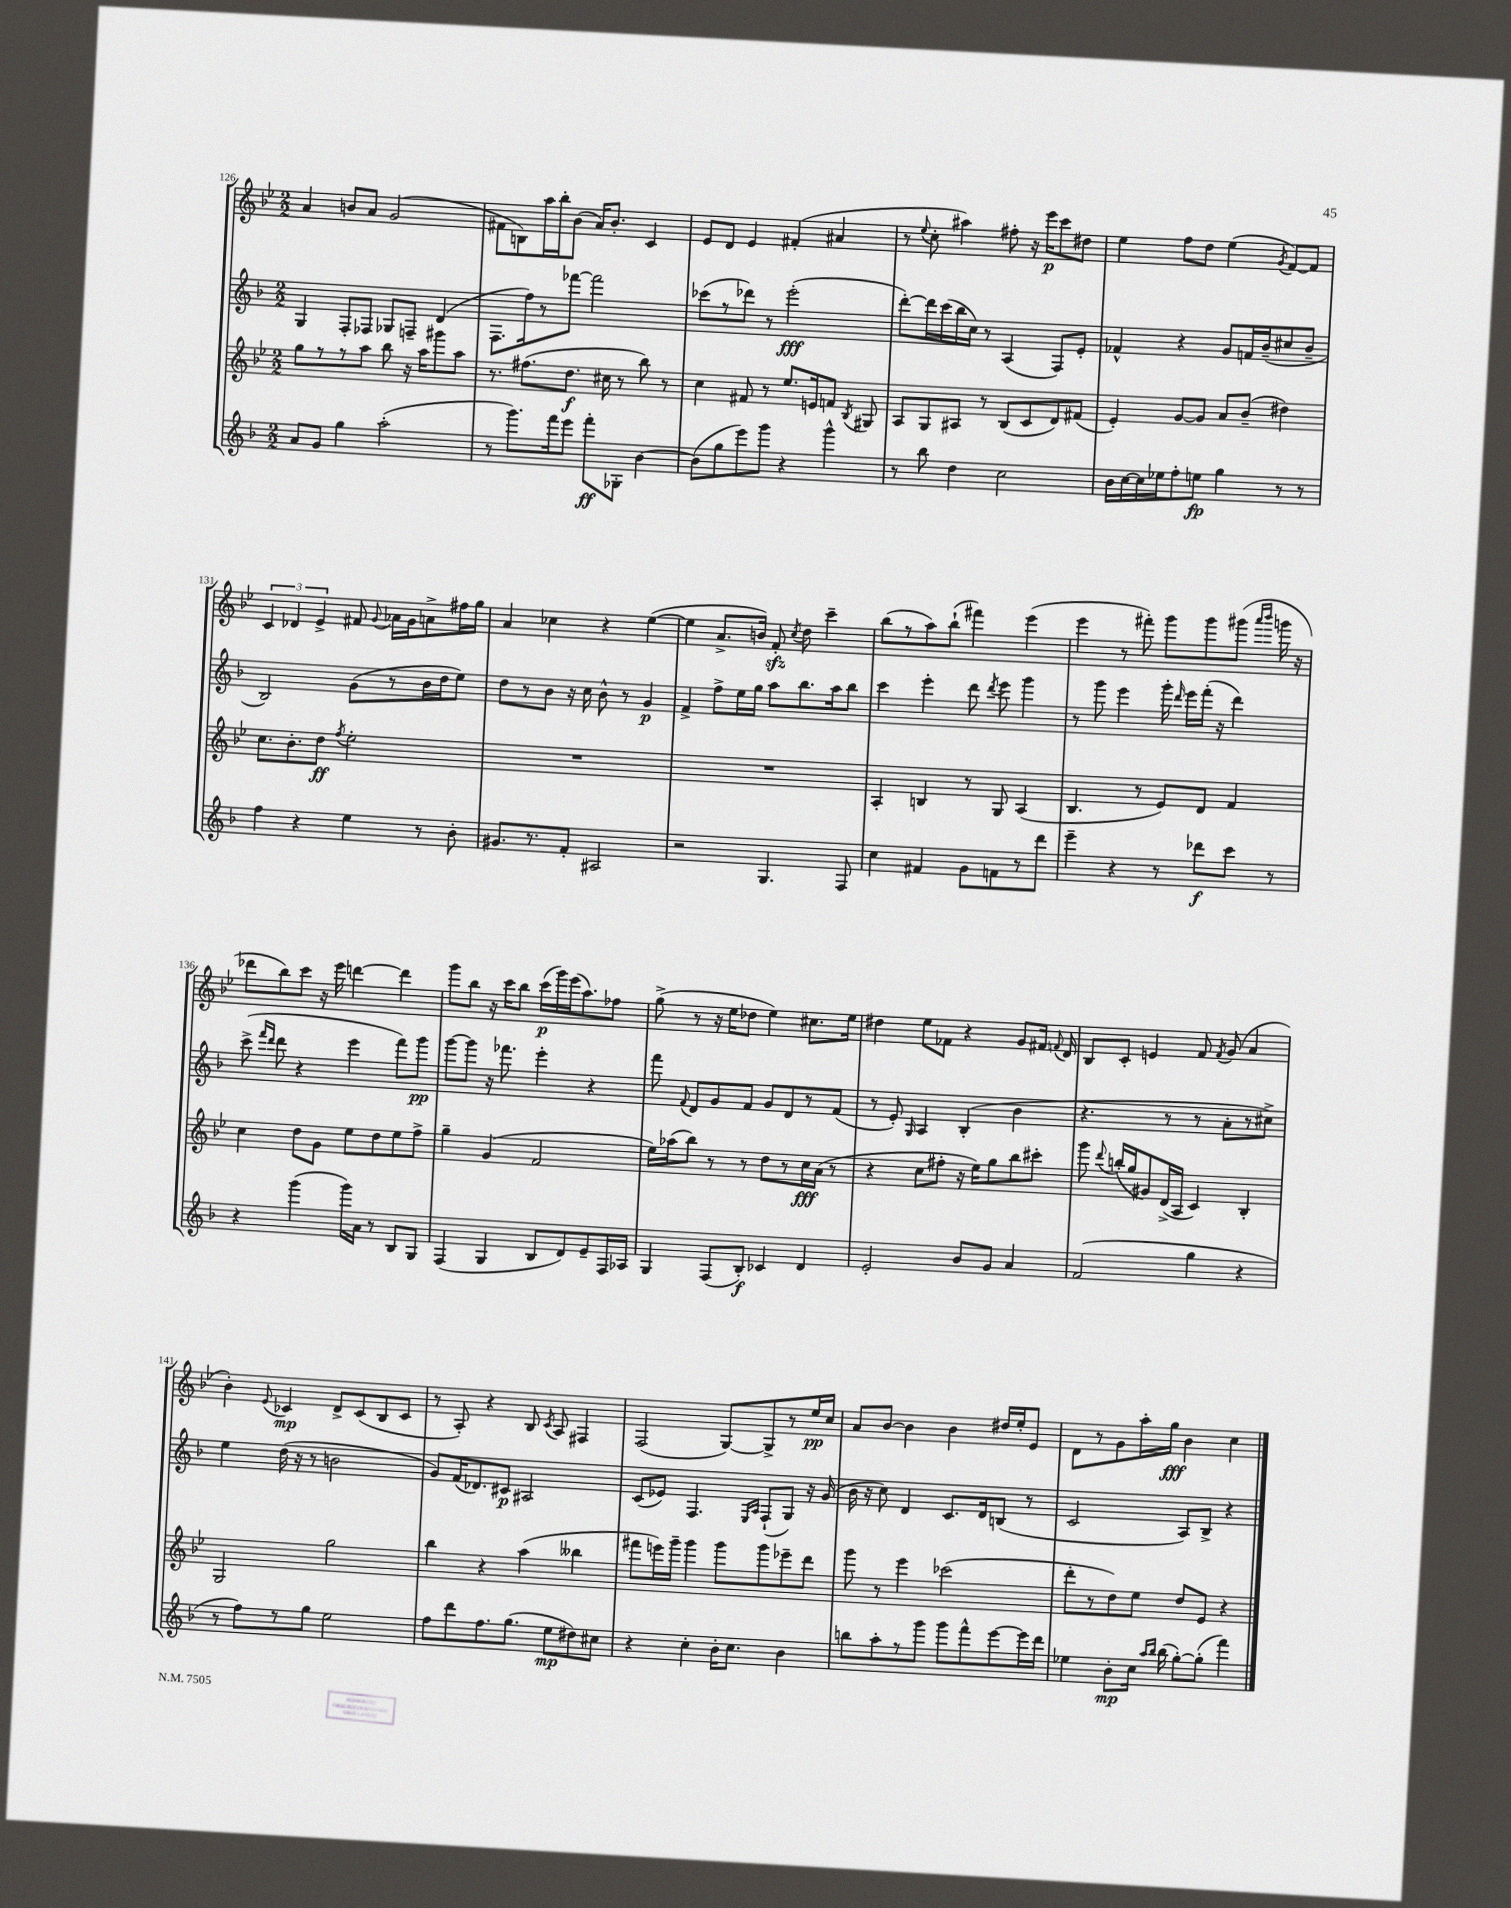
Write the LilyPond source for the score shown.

<<
\new StaffGroup <<
\new Staff = "s0" {
    \clef treble \key bes \major \numericTimeSignature \time 2/2
    \autoBeamOff a'4 b'8[ a'8] g'2( |
    fis'8[ b8) a''16 bes''16-. bes'8]( a'16[) bes'8.]-. c'4 |
    ees'8[ d'8] ees'4 fis'4-.( ais'4 |
    r8 \appoggiatura { ees''8 } c''8-. ais''4) fis''8-. r16 ees'''16[\p c'''8 dis''8] |
    ees''4 f''8[ d''8] ees''4( \acciaccatura { g'8 } f'8[~) f'8] |
    \tuplet 3/2 { c'4 des'4 ees'4-> } fis'8 \appoggiatura { g'8 } aes'16[ g'16 a'8-> fis''16 g''16] |
    a'4 ces''4 r4 ees''4~( |
    ees''4 a'8.[-> b'16]) f'8-.\sfz \acciaccatura { c''8 } d''8 c'''4-- |
    bes''8[( r8 a''8) bes''8]-!( fis'''4) ees'''4( |
    ees'''4 r8 fis'''8-.) g'''8[ g'''8 gis'''8]( \grace { a'''16[ bes'''16] } g'''16 r16 |
    des'''8[ bes''8) c'''8] r16 ees'''16 d'''4~ d'''4 |
    g'''8[ bes''8] r16 c'''16[ bes''8] c'''16[\p( g'''16) ees'''16( a''8.) fes''8] |
    g''8->( r8 r16 ees''16[ des''8] ees''4) cis''8.[ ees''16] |
    dis''4 ees''8[ fes'8] r4 g'8[ fis'16] \appoggiatura { f'8 } d'16 |
    bes8[ c'8]-. e'4 f'8 \acciaccatura { f'8 } g'8( a'4 |
    bes'4-.) \appoggiatura { ees'8 } ces'4\mp d'8[-> ces'8( bes8 ces'8] |
    r8 a8-.) r4 bes8 \acciaccatura { c'8 } a8 fis4 |
    f2( g8[~) g8-> r8 ees''16\pp c''16] |
    a'8[ bes'8]~ bes'4 bes'4 dis''16[ ees''16-. ees'8] |
    d'8[ r8 g'8 a''16-. g''16]\fff bes'4 c''4 \bar "|." |
}
\new Staff = "s1" {
    \clef treble \key f \major \numericTimeSignature \time 2/2
    \autoBeamOff g4 f8[-. fes8] ges8[ f8]-- d'4( |
    f8.[ f''16) r8 fes'''8]~ fes'''2 |
    ces'''8[( r8 des'''8]) r8 e'''2-.\fff( |
    d'''8[~-.) d'''16 c'''16( bes''16 c''16]) r8 a4( f8[) e'8]-. |
    fes'4-^ r4 g'8[ f'16 bes'16--( cis''8 bes'8]-- |
    bes2) g'8[( r8 bes'16 d''16 e''8]) |
    d''8[ r8 bes'8] r16 c''16 bes'8-^ r8 g'4\p |
    f'4-> f''8[-> e''16 g''16] a''8[ bes''8. a''16 bes''8] |
    c'''4 e'''4-. d'''8 \acciaccatura { d'''8 } e'''8 g'''4 |
    r8 g'''8 e'''4 g'''16-. \grace { d'''16 } e'''16[ f'''16]-.( r16 d'''4) |
    c'''8->( \grace { f'''16[ d'''16] } d'''8 r4 e'''4 f'''8[) g'''8]\pp |
    g'''8[~ g'''8] r16 fes'''8. e'''4-. r4 |
    f'''8 \appoggiatura { f'8 } d'8[ g'8 f'8] g'8[ d'8 r8 f'8]( |
    r8 e'8-.) \grace { g16 } a4 bes4-.( bes'4 |
    r4. r8 r8 a'8[-. r8 cis''8]->) |
    e''4 d''16( r16 r8 b'2 |
    g'8[) f'16( des'8.) cis'8]\p ais2 |
    c'8[( ees'8]) f4. \grace { e16[ a16] } f8[-!( g8]) r16 g'16( |
    bes'16 r16 c''8) d'4 c'8.[ d'16 b8]( r8 |
    c'2 a8[) bes8]-> r4 \bar "|." |
}
\new Staff = "s2" {
    \clef treble \key bes \major \numericTimeSignature \time 2/2
    \autoBeamOff g''8[ r8 r8 a''8] bes''8 r16 a''16[ gis'''8 a''8] |
    r8. fis''8.[( d''8.]\f cis''16 r8 bes''8) r8 |
    c''4 fis'8 r8 ees''8.[ e'16 f'8] \acciaccatura { bes8 } gis8 |
    a8[ g8 ais8] r8 bes8[( c'8 d'8) fis'8]( |
    ees'4-.) g'8[~ g'8] a'8[ bes'8]--( dis''4) |
    c''8.[ bes'8.-. d''8]\ff \acciaccatura { f''8 } ees''2-. |
    R1 |
    R1 |
    a4-. b4 r8 g8 a4( |
    bes4. r8 ees'8[) d'8] f'4 |
    c''4 d''8[ g'8] ees''8[ d''8 ees''8 f''8]-> |
    g''4-- g'4( f'2 |
    ees''16[) aes''16( bes''8]) r8 r8 d''8[ r8 c''16\fff a'16]( r8 |
    r4 c''8[ fis''8]-. r16 ees''16[) g''8 bes''8 cis'''8]-. |
    g'''8 \appoggiatura { d'''8 } b''16[-.( g''16 gis'8) d'16->( a16] c'4) bes4-. |
    g2 g''2 |
    bes''4 r4 a''4( beses''4 |
    fis'''8[ e'''16) g'''16]-- g'''4 g'''8[ g'''8 ees'''8-- d'''8] |
    g'''8 r8 ees'''4 ces'''2( |
    d'''8[-. r8 d''8) ees''8] d''8[ ees'8] r4 \bar "|." |
}
\new Staff = "s3" {
    \clef treble \key f \major \numericTimeSignature \time 2/2
    \autoBeamOff a'8[ g'8] g''4 a''2-.( |
    r8 g'''8.[) f'''16 e'''8] f'''8[-.\ff ges8]-. bes'4~ |
    bes'8[( g''8 e'''8) g'''8] r4 g'''4-^ |
    r8 bes''8 d''4 c''2 |
    bes'16[ c''16~ c''16 ees''16 f''8-. e''8]\fp g''4 r8 r8 |
    f''4 r4 e''4 r8 bes'8-. |
    gis'8.[ r8. f'8]-. ais2 |
    r2 g4. f8 |
    c''4 fis'4 g'8[ f'8 r8 d'''8] |
    e'''4-- r4 r8 des'''8[\f c'''8] r8 |
    r4 g'''4( g'''16[) a'16] r8 bes8[ g8] |
    f4( g4 bes8[ d'8) e'8-- f16 aes16] |
    g4 f8[( bes8]-.\f) ces'4 d'4 |
    e'2-. bes'8[ g'8] a'4 |
    f'2( g''4 r4 |
    r8 f''8[) r8 g''8] e''2 |
    f''8[ d'''8 f''8. g''8.]( e''8[\mp dis''8) cis''8] |
    r4 c''4-. bes'16[-. c''8.] bes'4 |
    b''8[ a''8-. r8 g'''8] g'''8[ f'''8-^ e'''8~ e'''16 d'''16] |
    ees''4 bes'8[-.\mp c''16] \grace { a''16[ bes''16] } bes''16( g''8[~-.) g''8]-.( f'''4) \bar "|." |
}
>>
>>
\layout { \context { \Score currentBarNumber = #126 } }
